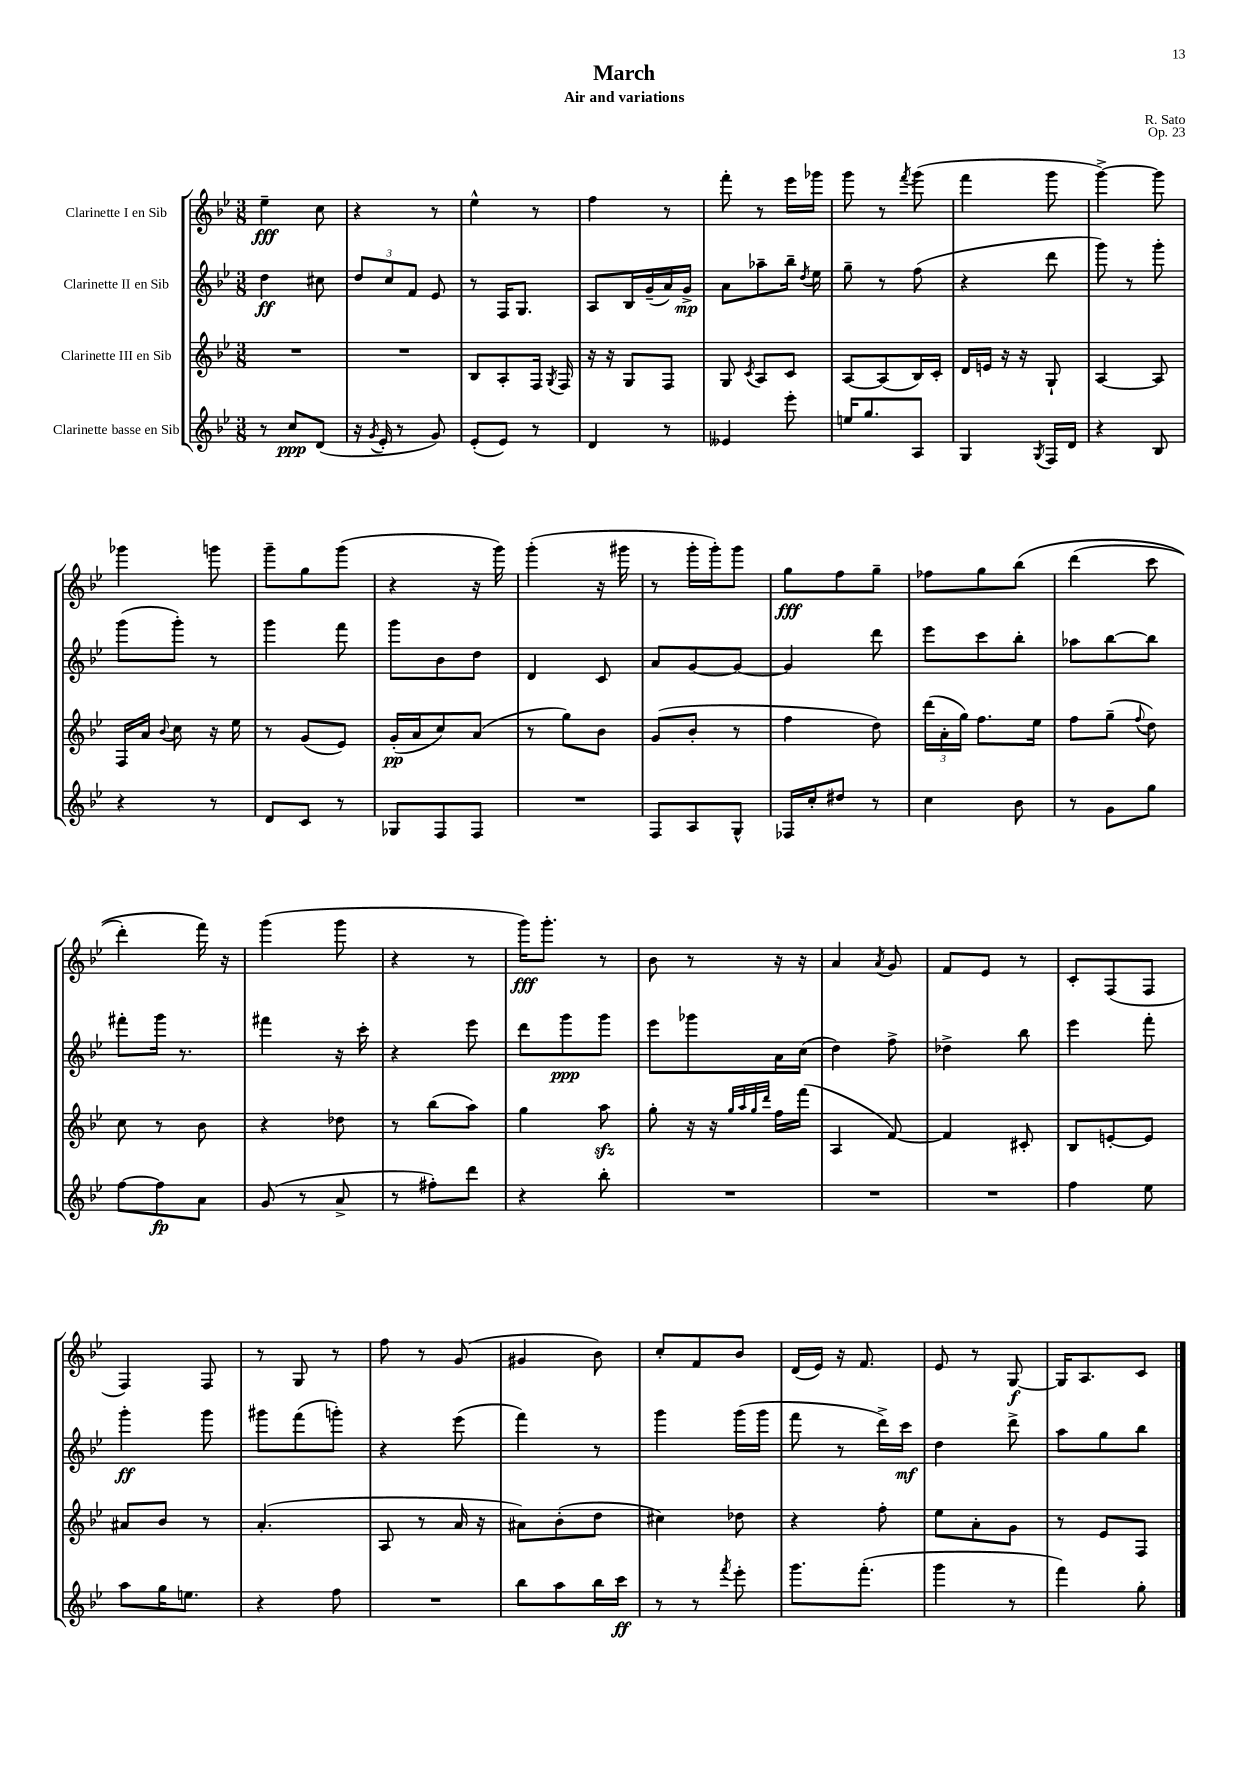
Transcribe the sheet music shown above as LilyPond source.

\header { title = "March" composer = "R. Sato" subtitle = "Air and variations" opus = "Op. 23" }
<<
\new StaffGroup <<
\new Staff = "s0" \with { instrumentName = "Clarinette I en Sib" } {
    \clef treble \key bes \major \numericTimeSignature \time 3/8
    \autoBeamOff ees''4--\fff c''8 |
    r4 r8 |
    ees''4-^ r8 |
    f''4 r8 |
    f'''8-. r8 ees'''16[ ges'''16] |
    g'''8 r8 \acciaccatura { f'''8 } g'''8( |
    f'''4 g'''8 |
    g'''4~->) g'''8 |
    ges'''4 g'''8 |
    g'''8[-- g''8 g'''8]( |
    r4 r16 g'''16) |
    g'''4-.( r16 gis'''16 |
    r8 g'''16[-. g'''16-.) g'''8] |
    g''8[\fff f''8 g''8]-- |
    fes''8[ g''8 bes''8]\( |
    d'''4( c'''8 |
    d'''4-.) f'''16\) r16 |
    g'''4( g'''8 |
    r4 r8 |
    g'''16[\fff) g'''8.]-. r8 |
    bes'8 r8 r16 r16 |
    a'4 \acciaccatura { a'8 } g'8 |
    f'8[ ees'8] r8 |
    c'8[-. f8( f8] |
    f4) f8 |
    r8 g8 r8 |
    f''8 r8 g'8( |
    gis'4 bes'8) |
    c''8[-. f'8 bes'8] |
    d'16[( ees'16]) r16 f'8. |
    ees'8 r8 g8~\f |
    g16[ a8. c'8] \bar "|." |
}
\new Staff = "s1" \with { instrumentName = "Clarinette II en Sib" } {
    \clef treble \key bes \major \numericTimeSignature \time 3/8
    \autoBeamOff d''4\ff cis''8 |
    \tuplet 3/2 { d''8[ c''8 f'8] } ees'8 |
    r8 f16[ g8.] |
    a8[ bes16 g'16--( a'16) g'16]->\mp |
    a'8[ aes''8-- bes''16]-- \acciaccatura { d''8 } ees''16 |
    g''8-- r8 f''8( |
    r4 d'''8 |
    g'''8) r8 g'''8-. |
    g'''8[( g'''8]-.) r8 |
    g'''4 f'''8 |
    g'''8[ bes'8 d''8] |
    d'4 c'8 |
    a'8[ g'8~ g'8]~ |
    g'4 d'''8 |
    ees'''8[ c'''8 bes''8]-. |
    aes''8[ bes''8~ bes''8] |
    fis'''8[-. g'''16] r8. |
    fis'''4 r16 c'''16-. |
    r4 ees'''8 |
    d'''8[ g'''8\ppp g'''8] |
    ees'''8[ ges'''8 a'16 c''16]( |
    d''4) f''8-> |
    des''4-> bes''8 |
    ees'''4 f'''8-. |
    g'''4-.\ff g'''8 |
    gis'''8[ f'''8( g'''8]-.) |
    r4 ees'''8( |
    f'''4) r8 |
    g'''4 g'''16[( g'''16] |
    f'''8 r8 d'''16[->) c'''16]\mf |
    d''4 d'''8-> |
    a''8[ g''8 bes''8] \bar "|." |
}
\new Staff = "s2" \with { instrumentName = "Clarinette III en Sib" } {
    \clef treble \key bes \major \numericTimeSignature \time 3/8
    \autoBeamOff R4. |
    R4. |
    bes8[ a8-. f16] \acciaccatura { g8 } f16 |
    r16 r16 g8[ f8] |
    g8 \acciaccatura { c'8 } a8[ c'8] |
    a8[~ a8( bes16) c'16]-. |
    d'16[ e'16] r16 r16 g8-! |
    a4~ a8 |
    f16[ a'16] \appoggiatura { bes'8 } c''8 r16 ees''16 |
    r8 g'8[( ees'8]) |
    g'16[-.\pp( a'16 c''8) a'8]( |
    r8 g''8[) bes'8] |
    g'8[( bes'8]-. r8 |
    f''4 d''8) |
    \tuplet 3/2 { d'''16[( a'16-. g''16]) } f''8.[ ees''16] |
    f''8[ g''8]--( \appoggiatura { f''8 } d''8) |
    c''8 r8 bes'8 |
    r4 des''8 |
    r8 bes''8[( a''8]) |
    g''4 a''8\sfz |
    g''8-. r16 r16 \grace { g''32[ a''32 g''32 d'''32] } f''16[ f'''16]( |
    a4 f'8~) |
    f'4 cis'8-. |
    bes8[ e'8~-. e'8] |
    ais'8[ bes'8] r8 |
    a'4.-.( |
    a8 r8 a'16 r16 |
    ais'8[) bes'8-.( d''8] |
    cis''4) des''8 |
    r4 f''8-. |
    ees''8[ a'8-. g'8] |
    r8 ees'8[ f8] \bar "|." |
}
\new Staff = "s3" \with { instrumentName = "Clarinette basse en Sib" } {
    \clef treble \key bes \major \numericTimeSignature \time 3/8
    \autoBeamOff r8 c''8[\ppp d'8]( |
    r16 \acciaccatura { g'8 } ees'16-. r8 g'8) |
    ees'8[-.( ees'8]) r8 |
    d'4 r8 |
    eeses'4 ees'''8-. |
    e''16[ g''8. a8] |
    g4 \acciaccatura { g8 } f16[ d'16] |
    r4 bes8 |
    r4 r8 |
    d'8[ c'8] r8 |
    ges8[ f8 f8] |
    R4. |
    f8[ a8 g8]-^ |
    fes16[ c''16-. dis''8] r8 |
    c''4 bes'8 |
    r8 g'8[ g''8] |
    f''8[~ f''8\fp a'8] |
    g'8( r8 a'8-> |
    r8 fis''8[-.) d'''8] |
    r4 bes''8-. |
    R4. |
    R4. |
    R4. |
    f''4 ees''8 |
    a''8[ g''16 e''8.] |
    r4 f''8 |
    R4. |
    bes''8[ a''8 bes''16 c'''16]\ff |
    r8 r8 \acciaccatura { f'''8 } ees'''8-. |
    g'''8.[ f'''8.]-.( |
    g'''4 r8 |
    f'''4) g''8-. \bar "|." |
}
>>
>>
\layout { \context { \Score \remove "Bar_number_engraver" } }
